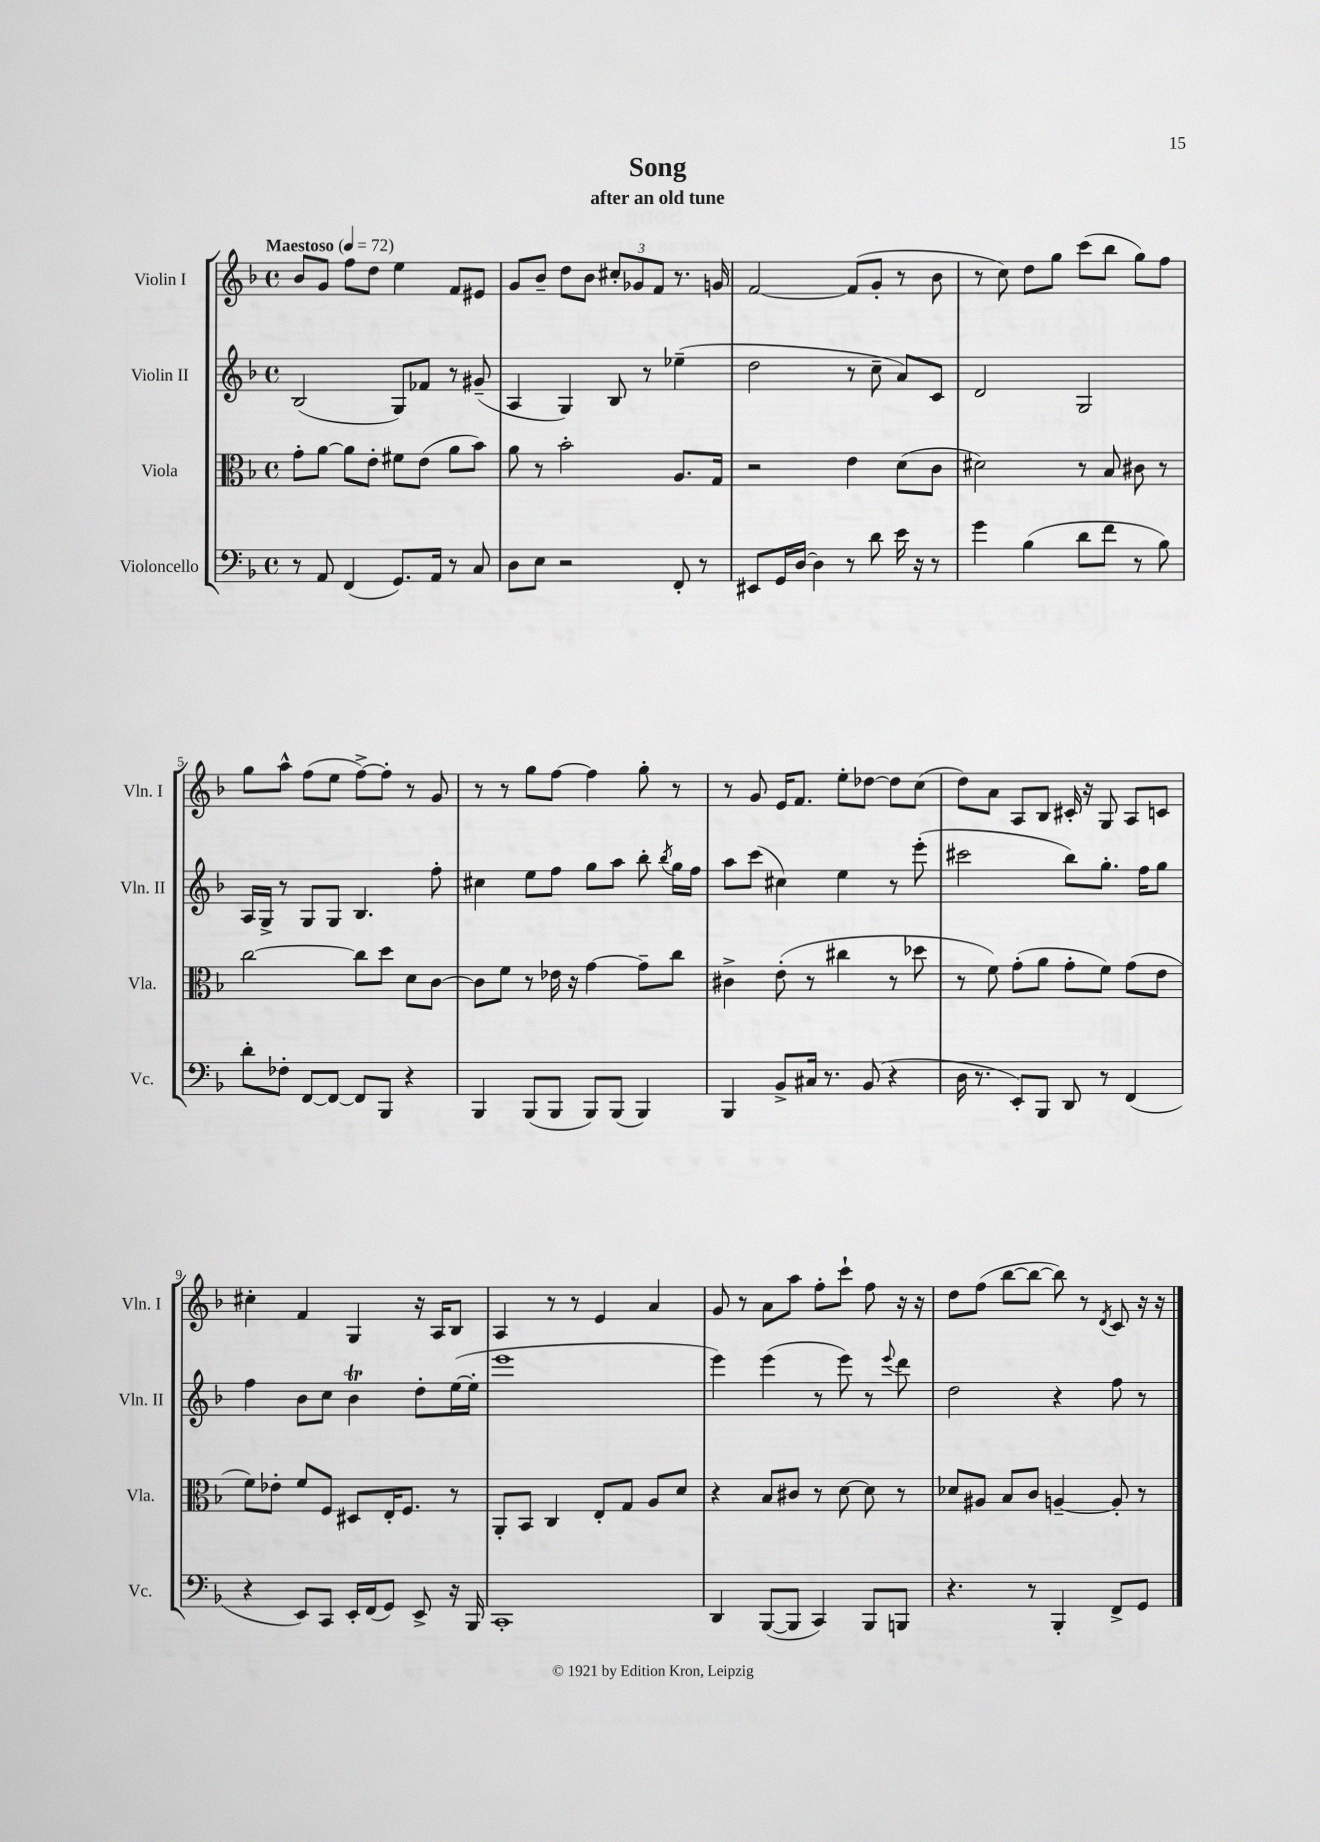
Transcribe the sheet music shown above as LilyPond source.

\header { title = "Song" subtitle = "after an old tune" }
<<
\new StaffGroup <<
\new Staff = "s0" \with { instrumentName = "Violin I" shortInstrumentName = "Vln. I" } {
    \clef treble \key f \major \defaultTimeSignature \time 4/4 \tempo "Maestoso" 4 = 72
    \autoBeamOff bes'8[ g'8] f''8[ d''8] e''4 f'8[ eis'8] |
    g'8[ bes'8]-- d''8[ bes'8] \tuplet 3/2 { cis''8[-. ges'8 f'8] } r8. g'16 |
    f'2~ f'8[( g'8]-. r8 bes'8 |
    r8 c''8) d''8[ g''8] c'''8[( bes''8] g''8[) f''8] |
    g''8[ a''8]-^ f''8[( e''8] f''8[~->) f''8]-. r8 g'8 |
    r8 r8 g''8[ f''8]~ f''4 g''8-. r8 |
    r8 g'8 e'16[ f'8.] e''8[-. des''8]~ des''8[ c''8]( |
    d''8[) a'8] a8[ bes8] cis'16-. r16 g8 a8[ c'8] |
    cis''4-. f'4 g4 r16 a16[ bes8] |
    a4 r8 r8 e'4 a'4 |
    g'8 r8 a'8[ a''8] f''8[-. c'''8]-! f''8 r16 r16 |
    d''8[ f''8]( bes''8[~ bes''8]~ bes''8) r8 \acciaccatura { d'8 } c'8 r16 r16 \bar "|." |
}
\new Staff = "s1" \with { instrumentName = "Violin II" shortInstrumentName = "Vln. II" } {
    \clef treble \key f \major \defaultTimeSignature \time 4/4
    \autoBeamOff bes2( g8[) fes'8] r8 gis'8--( |
    a4 g4) bes8 r8 ees''4--( |
    d''2 r8 c''8-- a'8[) c'8] |
    d'2 g2 |
    a16[ g16]-> r8 g8[ g8] bes4. f''8-. |
    cis''4 e''8[ f''8] g''8[ a''8] bes''8-. \acciaccatura { bes''8 } g''16[ f''16] |
    a''8[ c'''8]( cis''4) e''4 r8 e'''8-.( |
    cis'''2 bes''8[) g''8.]-. f''16[ g''8] |
    f''4 bes'8[ c''8] bes'4\trill d''8[-. e''16~( e''16]-. |
    e'''1 |
    e'''4) e'''4( r8 e'''8) r8 \appoggiatura { e'''8 } d'''8 |
    d''2 r4 f''8 r8 \bar "|." |
}
\new Staff = "s2" \with { instrumentName = "Viola" shortInstrumentName = "Vla." } {
    \clef alto \key f \major \defaultTimeSignature \time 4/4
    \autoBeamOff g'8[-. a'8]~ a'8[ e'8]-. fis'8[ e'8]( a'8[ bes'8]) |
    a'8 r8 bes'2-. a8.[ g16] |
    r2 e'4 d'8[( c'8] |
    dis'2) r8 bes8 cis'8 r8 |
    c''2~ c''8[ d''8] d'8[ c'8]~ |
    c'8[ f'8] r8 ees'16 r16 g'4~ g'8[-- c''8] |
    cis'4-> e'8-.( r8 cis''4 r8 des''8 |
    r8 f'8) g'8[-.( a'8] g'8[-. f'8]) g'8[( e'8] |
    f'8[) ees'8]-. f'8[ f8] dis8[ e16-. f8.] r8 |
    a,8[-. bes,8] c4 e8[-. g8] a8[ d'8] |
    r4 bes8[ cis'8] r8 d'8~ d'8 r8 |
    des'8[ ais8] bes8[ c'8] a4~-- a8-. r8 \bar "|." |
}
\new Staff = "s3" \with { instrumentName = "Violoncello" shortInstrumentName = "Vc." } {
    \clef bass \key f \major \defaultTimeSignature \time 4/4
    \autoBeamOff r8 a,8 f,4( g,8.[) a,16] r8 c8 |
    d8[ e8] r2 f,8-. r8 |
    eis,8[ g,16 d16]~ d4 r8 d'8 e'16 r16 r8 |
    g'4 bes4( d'8[ f'8] r8 bes8) |
    d'8[-. fes8]-. f,8[~ f,8]~ f,8[ bes,,8] r4 |
    bes,,4 bes,,8[( bes,,8] bes,,8[) bes,,8]( bes,,4) |
    bes,,4 bes,8[-> cis16] r8. bes,8( r4 |
    d16 r8. e,8[-.) bes,,8] d,8 r8 f,4( |
    r4 e,8[) c,8] e,16[-. f,16( g,8]) e,8-> r16 bes,,16 |
    c,1-. |
    d,4 bes,,8[~( bes,,8] c,4) bes,,8[ b,,8] |
    r4. r8 bes,,4-. f,8[-> g,8] \bar "|." |
}
>>
>>
